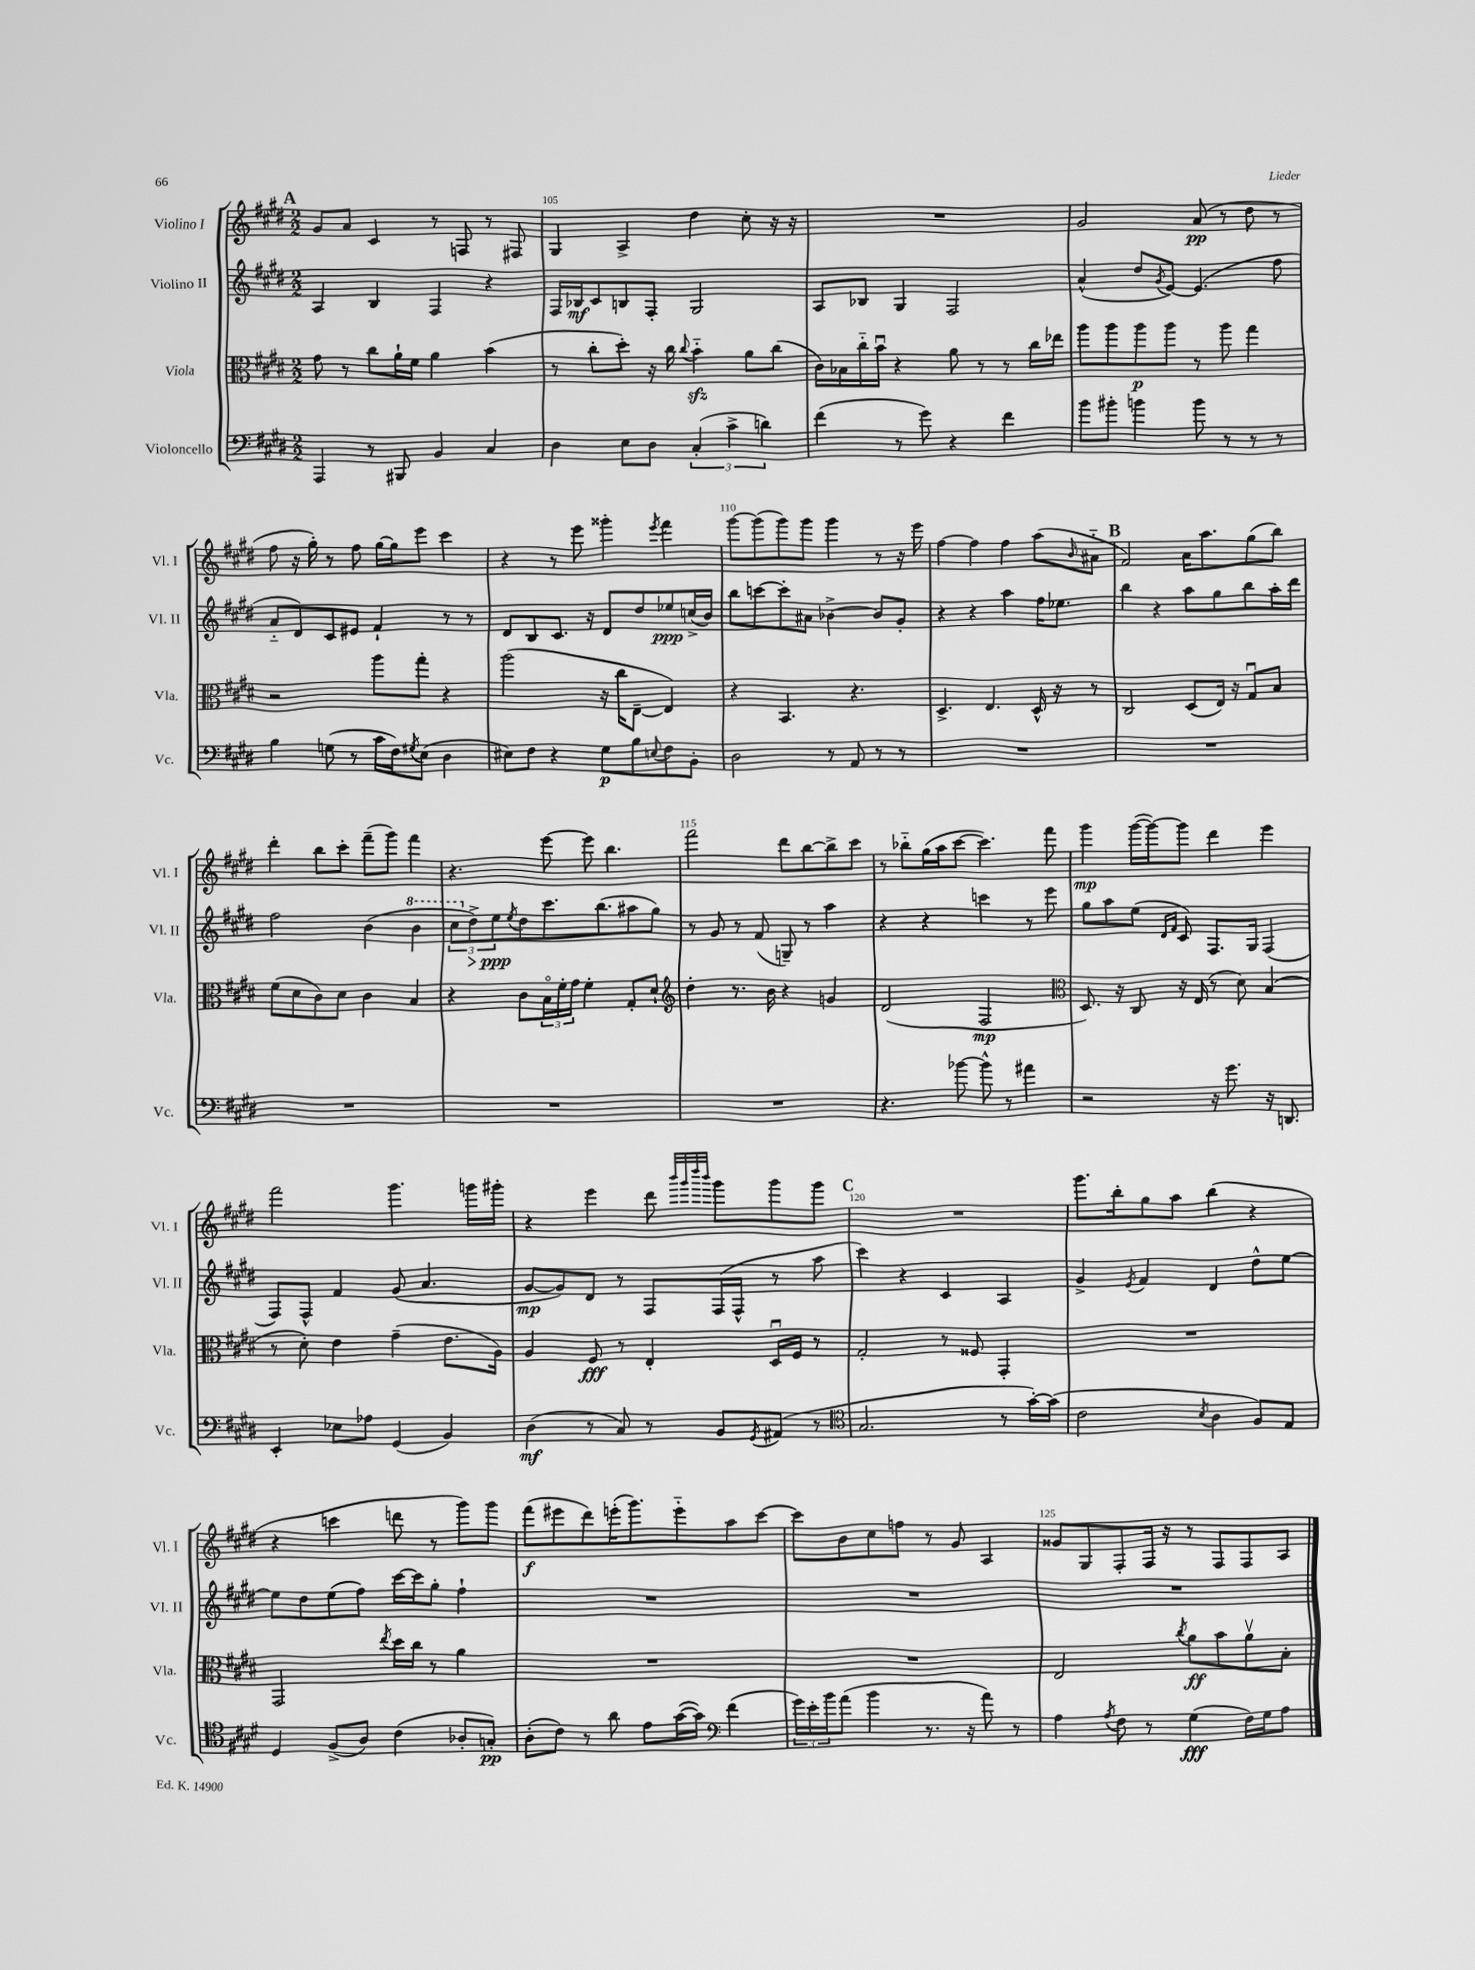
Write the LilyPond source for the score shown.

<<
\new StaffGroup <<
\new Staff = "s0" \with { instrumentName = "Violino I" shortInstrumentName = "Vl. I" } {
    \clef treble \key e \major \numericTimeSignature \time 2/2
    \mark \markup { \bold "A" } gis'8 a'8 cis'4 r8 f8 r8 fis8 |
    gis4 a4-> dis''4 cis''8-. r16 r16 |
    R1 |
    gis'2 a'8\pp( r8 dis''8 r8 |
    fis''8 r16 gis''16-.) r8 fis''8 gis''16~ gis''16 e'''8 cis'''4 |
    r4 r8 e'''8 gisis'''4-. \acciaccatura { e'''8 } fis'''4 |
    gis'''8~ gis'''8( gis'''8) gis'''8 gis'''4 r8 r16 e'''16 |
    fis''4~ fis''4 fis''4 a''8( \grace { b'16 } ais'8-_ |
    \mark \markup { \bold "B" } fis'2) a'16 a''8. gis''8( b''8) |
    dis'''4-. b''8 cis'''8-. fis'''8--( gis'''8) fis'''4 |
    r4. e'''8~ e'''8 b''4. |
    fis'''2 dis'''8 b''8~ b''8-> cis'''8 |
    r8 bes''8-_ gis''16( a''16 cis'''8~ cis'''4.) fis'''8 |
    gis'''4\mp gis'''16~( gis'''16~) gis'''8 dis'''4 e'''4 |
    fis'''2 gis'''4. g'''16 gis'''16-. |
    r4 e'''4 dis'''8 \grace { b'''32 gis'''32 dis''''32 b'''32 } gis'''8 gis'''8 gis'''8 |
    \mark \markup { \bold "C" } R1 |
    gis'''8. b''16-. gis''8 a''8 b''4( r4 |
    r4 c'''4 d'''8 r8 gis'''8) gis'''8 |
    fis'''8\f( eis'''8 dis'''8) e'''16-.( gis'''8.) e'''8-_ a''8 cis'''8~ |
    cis'''8 b'8 cis''8 f''8 r8 gis'8 a4 |
    gisis'8 gis8 fis8-. fis16 r16 r8 fis8 fis8 a8 \bar "|." |
}
\new Staff = "s1" \with { instrumentName = "Violino II" shortInstrumentName = "Vl. II" } {
    \clef treble \key e \major \numericTimeSignature \time 2/2
    \mark \markup { \bold "A" } a4 b4 fis4 r4 |
    fis16 bes16\mf cis'8 b8 fis8-. gis2 |
    a8 bes8 gis4 fis2 |
    a'4-^( dis''8 \acciaccatura { gis'8 } e'8~) e'4.( fis''8 |
    a'8-_ dis'8) cis'8 eis'8 fis'4-! r8 r8 |
    dis'8 b8 cis'8. r16 dis'8 dis''8 ees''8\ppp c''16->( b'16) |
    b''8 c'''8~ c'''8-. ais'8 bes'4~-> bes'8 gis'8-. |
    r4 r4 a''4 fis''16 ees''8. |
    \mark \markup { \bold "B" } b''4 r4 a''8 gis''8 b''8 a''16-. dis'''16 |
    fis''2 b'4( \ottava #1 b''4 |
    \tuplet 3/2 { cis'''8 \ottava #0 dis''8->\>) e''8\ppp\! } \acciaccatura { e''8 } dis''8 cis'''8. b''8.( ais''8 gis''8) |
    r8 gis'8 r8 fis'8( g8--) r8 a''4 |
    r4 r4 c'''4 r8 e'''8 |
    gis''8 a''8 e''8( \grace { dis'16 fis'16 } cis'8) fis8. gis16 fis4( |
    fis8) fis8-^ fis'4 gis'8( a'4. |
    gis'8~\mp gis'8) dis'8 r8 fis8 fis16( fis16-^ r8 a''8 |
    \mark \markup { \bold "C" } cis'''4) r4 cis'4 a4 |
    gis'4-> \acciaccatura { e'8 } fis'4 dis'4 dis''8-^ e''8~ |
    e''8 dis''8 e''8( fis''8) cis'''16~ cis'''16 gis''8-. fis''4-! |
    R1 |
    R1 |
    R1 \bar "|." |
}
\new Staff = "s2" \with { instrumentName = "Viola" shortInstrumentName = "Vla." } {
    \clef alto \key e \major \numericTimeSignature \time 2/2
    \mark \markup { \bold "A" } gis'8 r8 cis''8 a'16-! fis'16 a'4 b'4( |
    r8 cis''8-. dis''8-.) r16 cis''16 \appoggiatura { cis''8 } b'4-_\sfz a'8 cis''8( |
    cis'16) bes16 cis''16-_ b'16\downbow r4 a'8 r8 r8 cis''16 ees''16 |
    a''8 a''8 a''8\p a''8 r8 a''8 gis''4 |
    r2 a''8 gis''8-. r4 |
    a''2( r16 cis''16 e8~-- e4) |
    r4 b,4. r4. |
    dis4.-> e4. dis16-^ r16 r8 |
    \mark \markup { \bold "B" } cis2 dis8( e16) r16 gis8\downbow b8 |
    fis'8( dis'8 cis'8) dis'8 cis'4 b4 |
    r4 cis'8 \tuplet 3/2 { b16\flageolet fis'16-. gis'16 } fis'4-. gis8-. dis'8-! |
    \clef treble dis''4-. r8. b'16 r4 g'4 |
    dis'2( fis2\mp |
    \clef alto dis8.) r16 cis8 r16 e16( r8 dis'8) b4( |
    r8 dis'8-.) e'4 gis'4--( e'8. a16) |
    a4 fis8\fff r8 e4-. dis16\downbow fis16 r8 |
    \mark \markup { \bold "C" } gis2-. r8 fisis8 gis,4-. |
    R1 |
    gis,2 \acciaccatura { e''8 } dis''16 cis''16 r8 a'4 |
    R1 |
    R1 |
    e2 \acciaccatura { cis''8 } a'8\ff b'8 a'8\upbow b8-. \bar "|." |
}
\new Staff = "s3" \with { instrumentName = "Violoncello" shortInstrumentName = "Vc." } {
    \clef bass \key e \major \numericTimeSignature \time 2/2
    \mark \markup { \bold "A" } a,,4 r8 bis,,8 b,4 cis4 |
    dis4 e8 dis8 \tuplet 3/2 { cis4-.( cis'4-> d'4) } |
    fis'4( r8 gis'8) r4 fis'4 |
    b'8 bis'8-. b'4 b'8 r8 r8 r8 |
    b4 g8( r8 cis'16 fis16) \acciaccatura { gis8 } e8( dis4 |
    eis8) fis8 r4 gis8\p b8 \appoggiatura { e8 } fis8 b,8-. |
    dis2 r8 a,8 r8 r8 |
    R1 |
    \mark \markup { \bold "B" } R1 |
    R1 |
    R1 |
    R1 |
    r4. bes'8~ bes'8-^ r8 ais'4 |
    r2 r16 gis'8. r16 d,8. |
    e,4-. ees8 aes8 gis,4( b,4) |
    dis4\mf( r8 cis8) r8 b,8 \acciaccatura { gis,8 } ais,8( r8 |
    \mark \markup { \bold "C" } \clef tenor gis2. r8 gis'16~-.) gis'16( |
    cis'2 \acciaccatura { b8 } a4 fis8) e8 |
    dis4 fis8->( a8) cis'4( aes8-. g8-.\pp) |
    a8-.( cis'8) r8 a'8 e'8 gis'16~( gis'16) \clef bass fis'4( |
    \tuplet 3/2 { gis'16) e'16-. b'16 } a'8( b'4 r8. r16 a'8) r8 |
    a4 \acciaccatura { a8 } fis8 r8 gis4\fff( fis16) gis16 a8 \bar "|." |
}
>>
>>
\layout { \context { \Score currentBarNumber = #104 \override BarNumber.break-visibility = ##(#f #t #t) barNumberVisibility = #(every-nth-bar-number-visible 5) } }
